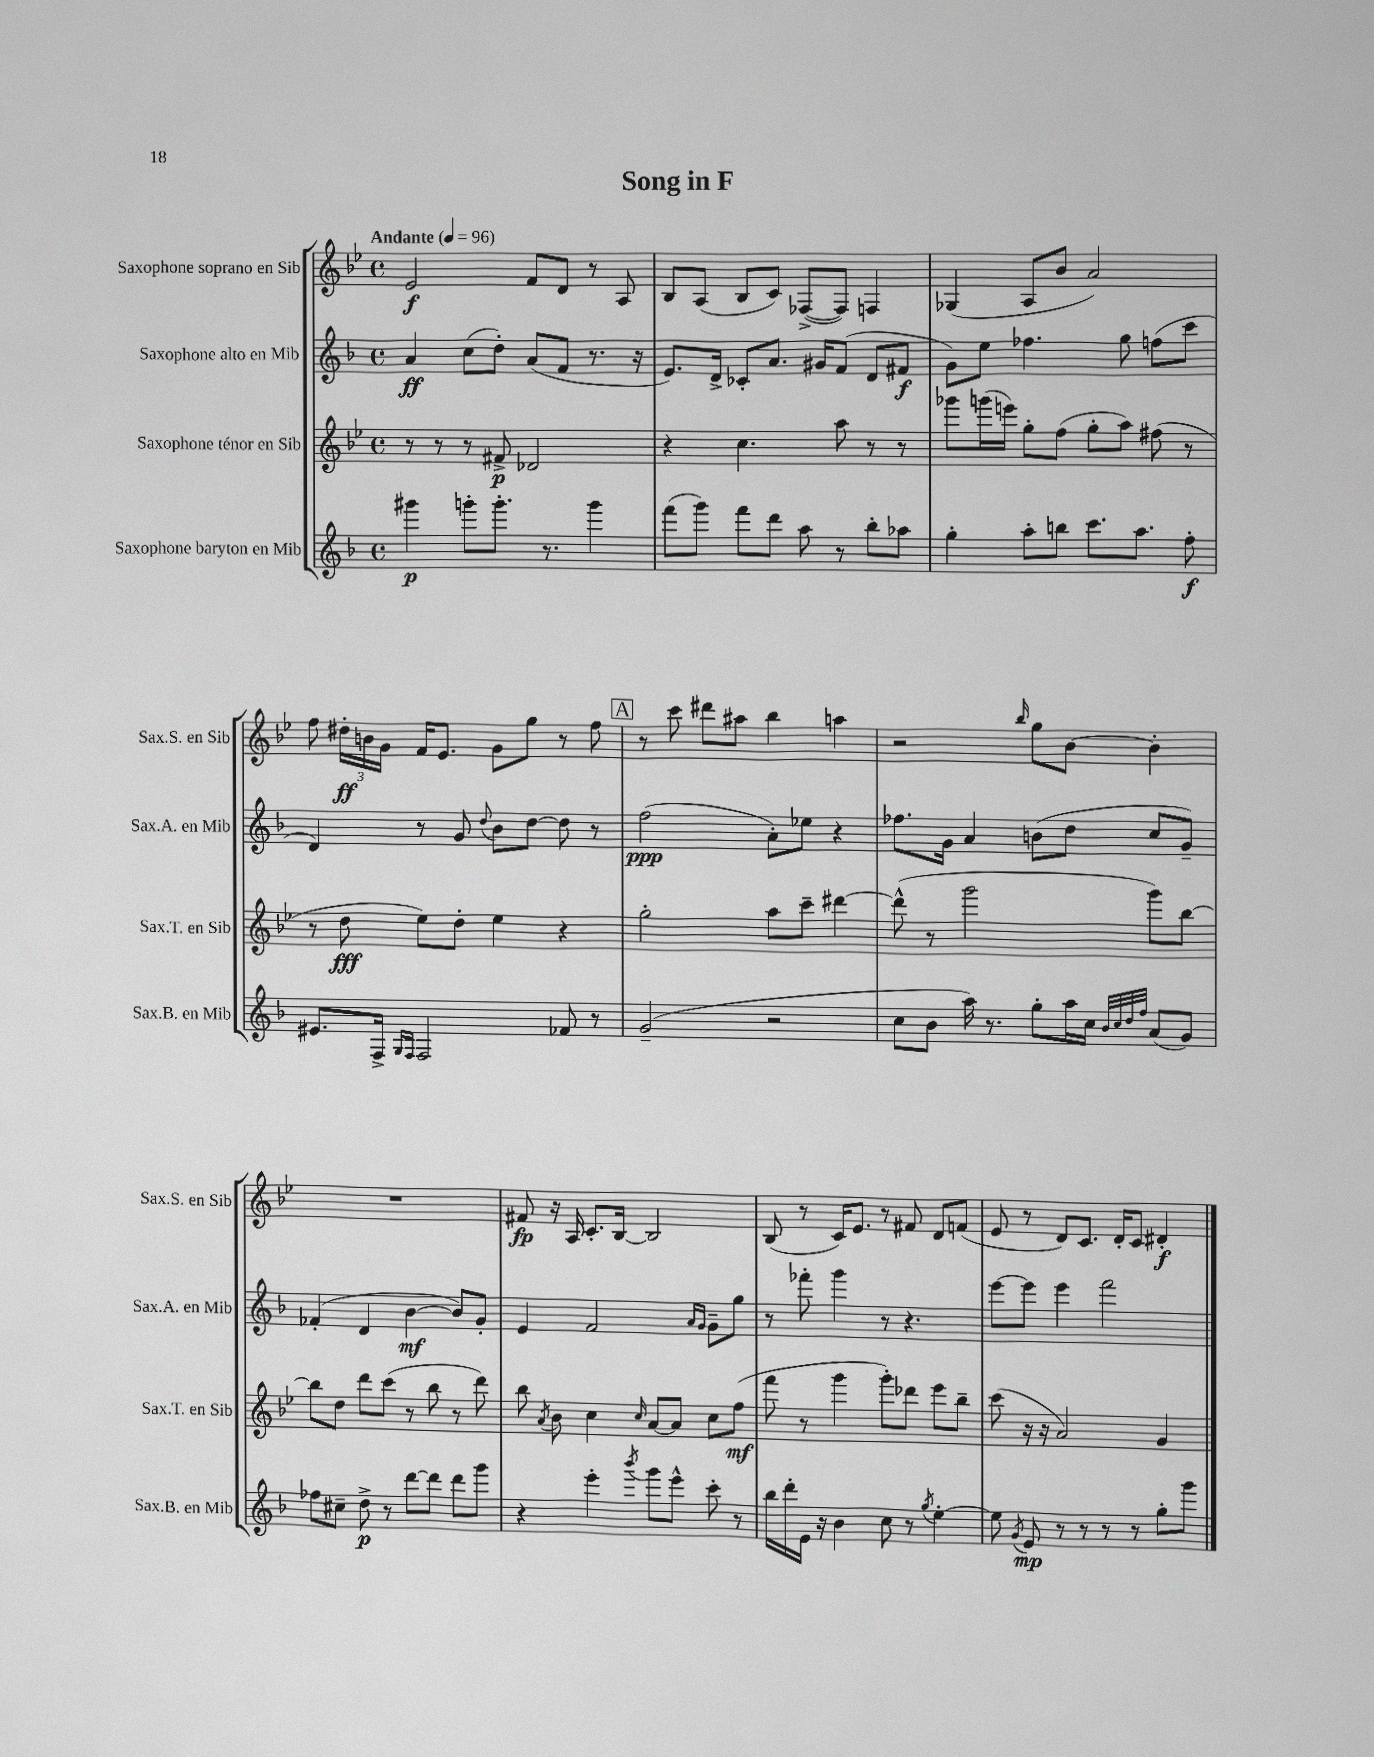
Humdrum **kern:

**kern	**kern	**kern	**kern
*staff4	*staff3	*staff2	*staff1
*clefG2	*clefG2	*clefG2	*clefG2
*k[b-]	*k[b-e-]	*k[b-]	*k[b-e-]
*M4/4	*M4/4	*M4/4	*M4/4
*met(c)	*met(c)	*met(c)	*met(c)
*MM96	*MM96	*MM96	*MM96
4ggg#	8r	4a	2e-
.	8r	.	.
8ggg'	8r	(8cc	.
8.ggg'	8f#^	8dd')	.
.	2d-	(8a	8f
8.r	.	.	.
.	.	8f	8d
4ggg	.	8.r	8r
.	.	.	8A
.	.	16r	.
=	=	=	=
(8fff	4r	8.e)	8B-
8ggg)	.	.	(8A
.	.	16d^	.
8fff	4.cc	8c-'	8B-
8ddd	.	8.a	8c)
8aa	.	.	([8F-^
.	.	16g#	.
8r	8aa	(8f	8F-])
8bb-'	8r	8d	4F
8aa-	8r	8f#	.
=	=	=	=
4gg'	8ggg-	8g)	(4G-
.	(16ggg	8ee	.
.	16eee)	.	.
8aa'	8gg'	4.ff-	8A
8bb	(8ff	.	8b-
8.ccc	8gg'	.	2a)
.	8aa)	8gg	.
8.aa	.	.	.
.	(8ff#	(8ff	.
8ff'	8r	8ccc	.
=	=	=	=
8.e#	8r	4d)	8ff
.	8dd	.	24dd#'
.	.	.	24b
16F^	.	.	.
.	.	.	24g
16qqG	.	.	.
16qqF	.	.	.
2F	8ee-)	8r	16f
.	.	.	8.e-
.	8dd'	8g	.
.	.	8qqdd	.
.	4ee-	8b-	8g
.	.	[8dd	8gg
8f-	4r	8dd]	8r
8r	.	8r	8ff
=	=	=	=
(2g~	2gg'	(2ff	8r
.	.	.	8ccc
.	.	.	8ddd#
.	.	.	8aa#
2r	8aa	8a')	4bb-
.	8ccc~	8ee-	.
.	[4ddd#	4r	4aa
=	=	=	=
8cc	(8ddd#^^]	8.ff-	2r
8b-	8r	.	.
.	.	16g	.
16aa)	2ggg	4a	.
8.r	.	.	.
.	.	.	16qqbb-
8gg'	.	(8b	8gg
16aa	.	8dd	[8b-
16cc	.	.	.
32qqb-	.	.	.
32qqcc	.	.	.
32qqdd	.	.	.
32qqff	.	.	.
(8a	8ggg)	8cc	4b-']
8g)	[8bb-	8g~)	.
=	=	=	=
8ff-	8bb-]	(4f-'	1r
8cc#~	8dd	.	.
8dd^	8ddd	4d	.
8r	(8ccc	.	.
[8ddd	8r	[4b-	.
8ddd]	8bb-	.	.
8ddd	8r	8b-])	.
8ggg	8ddd)	8g'	.
=	=	=	=
4r	8bb-	4e	8f#
.	8qa	.	.
.	8b-	.	16r
.	.	.	16A
4eee'	4cc	2f	8.c'
.	.	.	[16B-
8qbbb-	16qqcc	.	.
8ggg	[8a	.	2B-]
8eee^^	8a]	.	.
.	.	16qqa	.
.	.	16qqg	.
8ccc'	8cc	8g~	.
8r	(8ff	8gg	.
=	=	=	=
16bb-	8fff	8r	(8B-
16ddd'	.	.	.
16e	8r	8fff-'	8r
16r	.	.	.
4b-	4ggg	4ggg	16c)
.	.	.	8.e-
8cc	8ggg')	8r	8r
8r	8ddd-	4.r	8f#
8qgg	.	.	.
[4ee'	8eee-	.	8d
.	8bb-~	.	(8f
=	=	=	=
8ee]	(8ccc	[8eee	8e-
8qg	.	.	.
8e	16r	8eee]	8r
.	16r	.	.
8r	2a)	4eee	8d)
8r	.	.	8.c
8r	.	2fff	.
.	.	.	16d'
8r	.	.	8c
8gg'	4g	.	4d#'
8ggg	.	.	.
==	==	==	==
*-	*-	*-	*-
